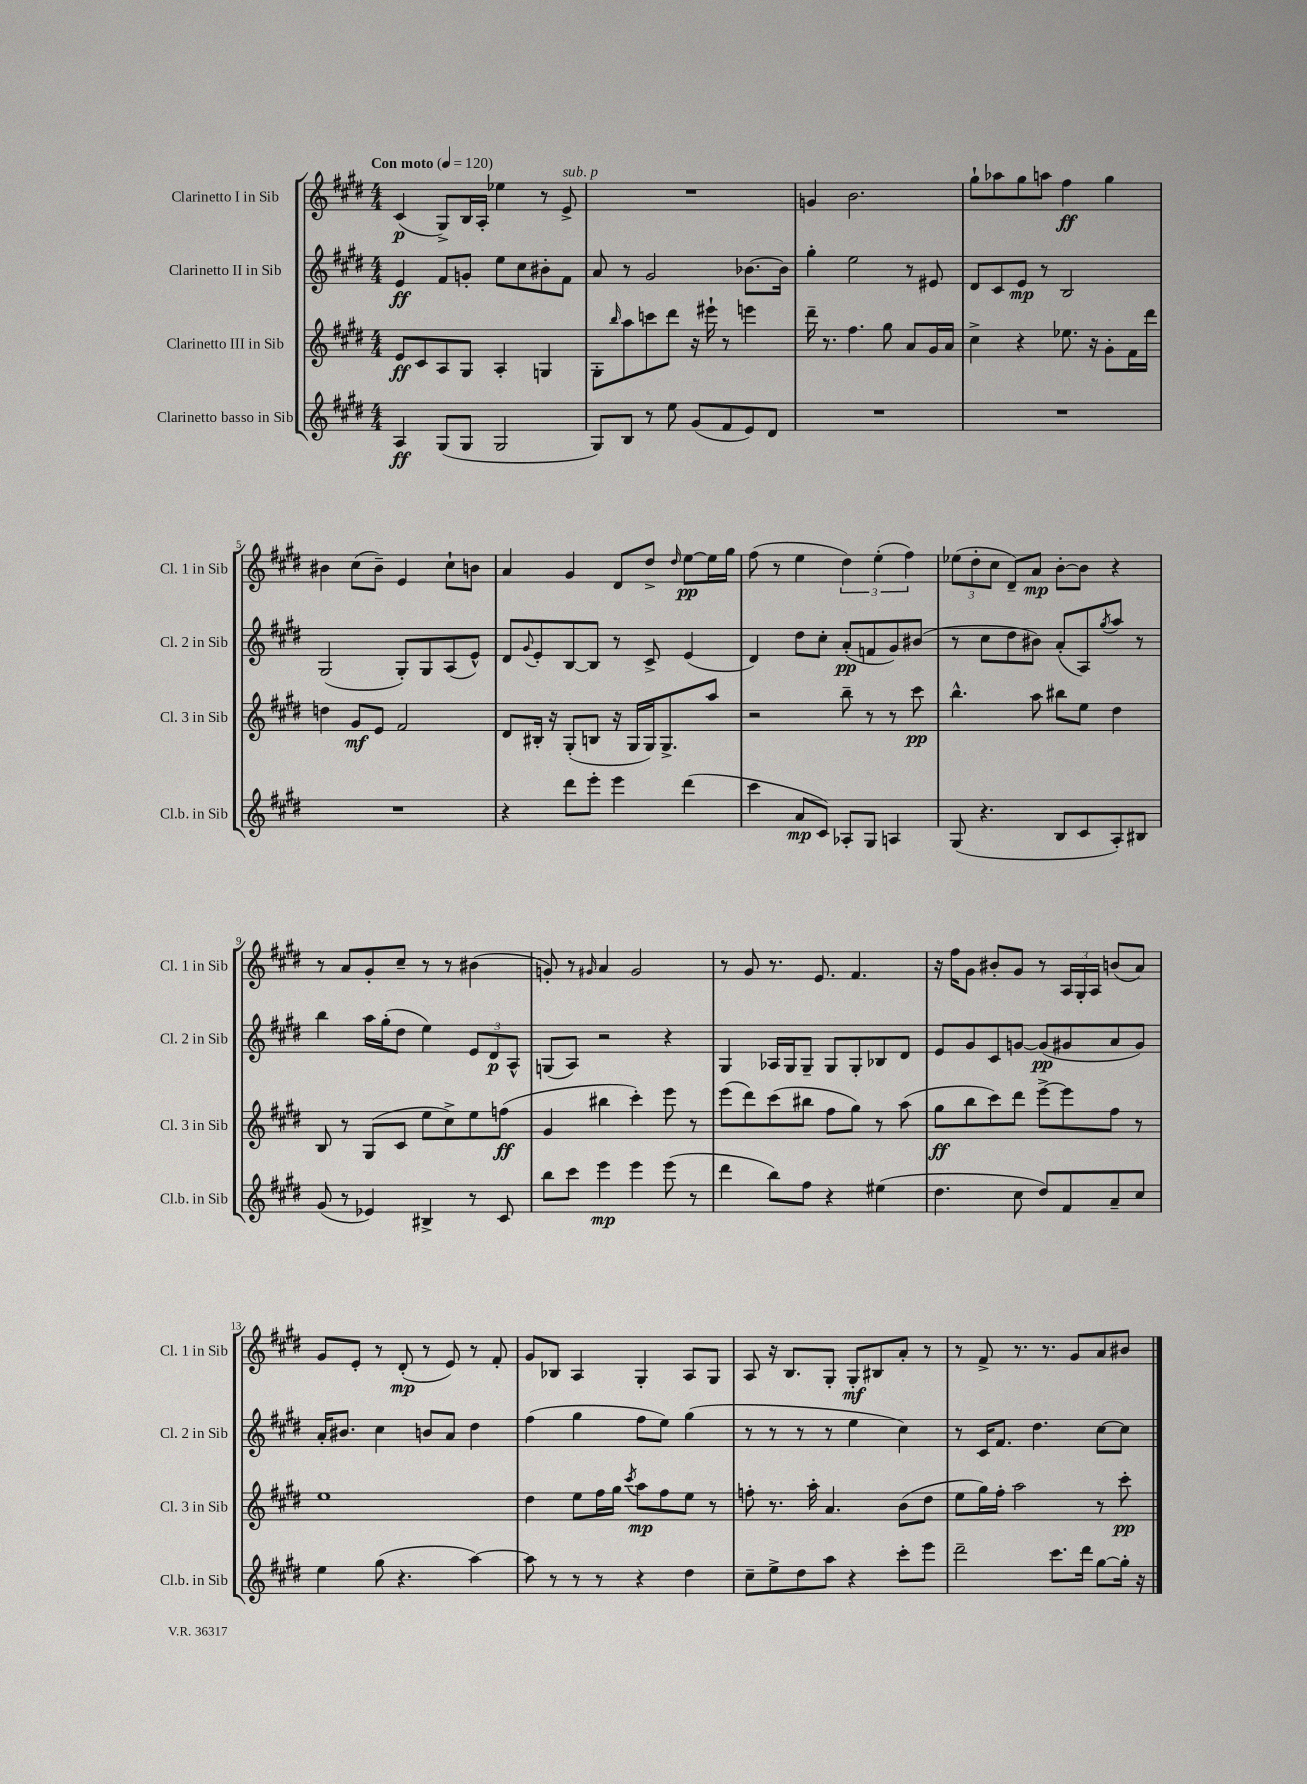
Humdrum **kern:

**kern	**dynam	**kern	**dynam	**kern	**dynam	**kern	**dynam
*part4	*part4	*part3	*part3	*part2	*part2	*part1	*part1
*staff4	*staff4	*staff3	*staff3	*staff2	*staff2	*staff1	*staff1
*I"Clarinetto basso in Sib	*	*I"Clarinetto III in Sib	*	*I"Clarinetto II in Sib	*	*I"Clarinetto I in Sib	*
*I'Cl.b. in Sib	*	*I'Cl. 3 in Sib	*	*I'Cl. 2 in Sib	*	*I'Cl. 1 in Sib	*
*clefG2	*	*clefG2	*	*clefG2	*	*clefG2	*
*k[f#c#g#d#]	*	*k[f#c#g#d#]	*	*k[f#c#g#d#]	*	*k[f#c#g#d#]	*
*M4/4	*	*M4/4	*	*M4/4	*	*M4/4	*
*MM120	*	*MM120	*	*MM120	*	*MM120	*
=1	=1	=1	=1	=1	=1	=1	=1
!	!	!	!	!	!	!LO:TX:a:B:t=Con moto	!
4A/	ff	8e/L	ff	4e/	ff	(4c#/	p
.	.	8c#/	.	.	.	.	.
(8G#/L	.	8A/	.	8f#/L	.	8G#^/L)	.
8G#/J	.	8G#/J	.	8gn'/J	.	16B/L	.
.	.	.	.	.	.	16A'/JJ	.
2G#/	.	4A'/	.	8ee\L	.	4ee-X\	.
.	.	.	.	8cc#\	.	.	.
.	.	4Gn/	.	8b#X'\	.	8r	.
!	!	!	!	!	!	!LO:TX:a:i:t=sub. p	!
.	.	.	.	8f#\J	.	8e^/	.
=2	=2	=2	=2	=2	=2	=2	=2
8G#/L)	.	8G#'\L	.	8a/	.	1r	.
.	.	16qqbb/	.	.	.	.	.
8B/J	.	8aa\	.	8r	.	.	.
8r	.	8cccn\	.	2g#/	.	.	.
8ee\	.	8ddd#\J	.	.	.	.	.
(8g#/L	.	16r	.	.	.	.	.
.	.	16eee#X`\	.	.	.	.	.
8f#/	.	8r	.	.	.	.	.
8e/)	.	4eeen\	.	[8.b-X\L	.	.	.
8d#/J	.	.	.	.	.	.	.
.	.	.	.	16b-\Jk]	.	.	.
=3	=3	=3	=3	=3	=3	=3	=3
1r	.	16ddd#~\	.	4gg#'\	.	4gn/	.
.	.	8.r	.	.	.	.	.
.	.	4.ff#\	.	2ee\	.	2.b\	.
.	.	8gg#\	.	.	.	.	.
.	.	8a/L	.	8r	.	.	.
.	.	16g#/L	.	8e#X/	.	.	.
.	.	16a/JJ	.	.	.	.	.
=4	=4	=4	=4	=4	=4	=4	=4
1r	.	4cc#^\	.	8d#/L	.	8gg#`\L	.
.	.	.	.	8c#/	.	8aa-X\	.
.	.	4r	.	8e/J	mp	8gg#\	.
.	.	.	.	8r	.	8aan\J	.
.	.	8.ee-X\	.	2B/	.	4ff#\	ff
.	.	16r	.	.	.	.	.
.	.	8g#'\L	.	.	.	4gg#\	.
.	.	16f#\L	.	.	.	.	.
.	.	16ddd#\JJ	.	.	.	.	.
!!LO:LB:g=z
=5	=5	=5	=5	=5	=5	=5	=5
1r	.	4ddn\	.	(2G#/	.	4b#X\	.
.	.	8g#/L	mf	.	.	(8cc#\L	.
.	.	8e/J	.	.	.	8b#~\J)	.
.	.	2f#/	.	8G#'/L)	.	4e/	.
.	.	.	.	8G#/	.	.	.
.	.	.	.	(8A/	.	8cc#`\L	.
.	.	.	.	8e^^/J)	.	8bn\J	.
=6	=6	=6	=6	=6	=6	=6	=6
4r	.	8d#/L	.	8d#/L	.	4a/	.
.	.	.	.	8qqg#/	.	.	.
.	.	16B#X'/Jk	.	8e'/	.	.	.
.	.	16r	.	.	.	.	.
8ddd#\L	.	(8G#'/L	.	[8B/	.	4g#/	.
8eee'\J	.	8Bn/J	.	8B/J]	.	.	.
4eee\	.	16r	.	8r	.	8d#/L	.
.	.	16G#/LL	.	.	.	.	.
.	.	16G#/J)	.	8c#^/	.	8dd#^/J	.
.	.	8.G#^/	.	.	.	.	.
.	.	.	.	.	.	16qqdd#/	.
(4ddd#\	.	.	.	(4e/	.	[8ee\L	pp
.	.	8aa/J	.	.	.	16ee\L]	.
.	.	.	.	.	.	16gg#\JJ	.
=7	=7	=7	=7	=7	=7	=7	=7
4ccc#\	.	2r	.	4d#/)	.	(8ff#\	.
.	.	.	.	.	.	8r	.
8a/L	mp	.	.	8dd#\L	.	4ee\	.
8c#/J)	.	.	.	8cc#'\J	.	.	.
8A-X'/L	.	8bb~\	.	(8a'/L	pp	6dd#\)	.
8G#/J	.	8r	.	8fn/	.	.	.
.	.	.	.	.	.	(6ee'\	.
4An/	.	8r	.	8g#/)	.	.	.
.	.	.	.	.	.	6ff#\)	.
.	.	8ccc#\	pp	(8b#X/J	.	.	.
=8	=8	=8	=8	=8	=8	=8	=8
(8G#/	.	4.bb^^\	.	8r	.	(12ee-X\L	.
.	.	.	.	.	.	12dd#'\	.
4.r	.	.	.	8cc#\L	.	.	.
.	.	.	.	.	.	12cc#\J	.
.	.	.	.	8dd#\	.	8d#~/L)	.
.	.	8aa\	.	8b#X\J)	.	8a/J	mp
8B/L	.	8bb#X\L	.	(8a'/L	.	[8b'\L	.
8c#/	.	8ee\J	.	8A/)	.	8b\J]	.
.	.	.	.	8qgg#/	.	.	.
8A'/)	.	4dd#\	.	8aa/J	.	4r	.
8B#X/J	.	.	.	8r	.	.	.
!!LO:LB:g=z
=9	=9	=9	=9	=9	=9	=9	=9
(8g#/	.	8B/	.	4bb\	.	8r	.
8r	.	8r	.	.	.	8a/L	.
4e-X/)	.	(8G#/L	.	16aa\LL	.	8g#'/	.
.	.	.	.	(16gg#'\J	.	.	.
.	.	8c#/J	.	8dd#\J	.	8cc#~/J	.
4B#X^/	.	8ee\L	.	4ee\)	.	8r	.
.	.	8cc#^\)	.	.	.	8r	.
8r	.	8ee\	.	12e/L	.	(4b#X\	.
.	.	.	.	12d#/	p	.	.
8c#/	.	(8ffn\J	ff	.	.	.	.
.	.	.	.	12A^^/J	.	.	.
=10	=10	=10	=10	=10	=10	=10	=10
8bb\L	.	4g#/	.	(8Gn/L	.	8gn'/)	.
8ccc#\J	.	.	.	8A/J)	.	8r	.
.	.	.	.	.	.	16qqg#X/	.
4eee\	mp	4bb#X\	.	2r	.	4a/	.
4eee\	.	4ccc#'\)	.	.	.	2g#/	.
(8eee\	.	8eee\	.	4r	.	.	.
8r	.	8r	.	.	.	.	.
=11	=11	=11	=11	=11	=11	=11	=11
4ddd#\	.	(8eee\L	.	4G#/	.	8r	.
.	.	8ddd#\)	.	.	.	8g#/	.
8bb\L)	.	(8ccc#\	.	16A-X/LL	.	8.r	.
.	.	.	.	16G#/J	.	.	.
8ff#\J	.	8bb#X\J	.	8G#~/J	.	.	.
.	.	.	.	.	.	8.e/	.
4r	.	8ff#\L	.	8G#/L	.	.	.
.	.	8gg#\J)	.	8G#'/	.	4.f#/	.
(4ee#X\	.	8r	.	8B-X/	.	.	.
.	.	(8aa\	.	8d#/J	.	.	.
=12	=12	=12	=12	=12	=12	=12	=12
4.dd#\	.	8gg#\L	ff	8e/L	.	16r	.
.	.	.	.	.	.	16ff#\KL	.
.	.	8bb\	.	8g#/	.	8g#\J	.
.	.	8ccc#\)	.	8c#/	.	8b#X'/L	.
8cc#\	.	8ddd#\J	.	[8gn/J	.	8g#/J	.
8dd#/L)	.	[8eee^\L	.	(8g/L]	pp	8r	.
8f#/	.	8eee\]	.	8g#X/	.	24A/LL	.
.	.	.	.	.	.	24G#'/	.
.	.	.	.	.	.	24A/JJ	.
8a~/	.	8ff#\J	.	8a/	.	(8bn/L	.
8cc#/J	.	8r	.	8g#/J)	.	8a/J)	.
!!LO:LB:g=z
=13	=13	=13	=13	=13	=13	=13	=13
4ee\	.	1ee	.	16a'/KL	.	8g#/L	.
.	.	.	.	8.b#X/J	.	.	.
.	.	.	.	.	.	8e'/J	.
(8gg#\	.	.	.	4cc#\	.	8r	.
4.r	.	.	.	.	.	(8d#'/	mp
.	.	.	.	8bn/L	.	8r	.
.	.	.	.	8a/J	.	8e/)	.
[4aa\)	.	.	.	4dd#\	.	8r	.
.	.	.	.	.	.	8f#'/	.
=14	=14	=14	=14	=14	=14	=14	=14
8aa\]	.	4dd#\	.	(4ff#\	.	8g#/L	.
8r	.	.	.	.	.	8B-X/J	.
8r	.	8ee\L	.	4gg#\	.	4A/	.
8r	.	16ff#\L	.	.	.	.	.
.	.	16gg#\JJ	.	.	.	.	.
.	.	8qccc#/	.	.	.	.	.
4r	.	8aa\L	mp	8ff#\L	.	4G#'/	.
.	.	8ff#\	.	8ee\J)	.	.	.
4dd#\	.	8ee\J	.	(4gg#\	.	8A/L	.
.	.	8r	.	.	.	8G#/J	.
=15	=15	=15	=15	=15	=15	=15	=15
8cc#~\L	.	8ffn'\	.	8r	.	8A/	.
8ee^\	.	8.r	.	8r	.	16r	.
.	.	.	.	.	.	8.B/L	.
8dd#\	.	.	.	8r	.	.	.
.	.	16aa'\	.	.	.	.	.
8aa\J	.	4.a/	.	8r	.	8G#'/J	.
4r	.	.	.	4ee\	.	8G#'/L	mf
.	.	.	.	.	.	8B#X/	.
8ccc#'\L	.	(8b\L	.	4cc#\)	.	8a'/J	.
8eee\J	.	8dd#\J	.	.	.	8r	.
=16	=16	=16	=16	=16	=16	=16	=16
2ddd#~\	.	8ee\L	.	8r	.	8r	.
.	.	16gg#\L)	.	16c#/KL	.	8f#^/	.
.	.	16ff#'\JJ	.	8.f#/J	.	.	.
.	.	2aa\	.	.	.	8.r	.
.	.	.	.	4.dd#\	.	.	.
.	.	.	.	.	.	8.r	.
8.ccc#\L	.	.	.	.	.	.	.
.	.	.	.	.	.	8g#/L	.
16ddd#\Jk	.	.	.	.	.	.	.
[8gg#\L	.	8r	.	[8cc#\L	.	8a/	.
16gg#'\Jk]	.	8ccc#'\	pp	8cc#\J]	.	8b#X/J	.
16r	.	.	.	.	.	.	.
==	==	==	==	==	==	==	==
*-	*-	*-	*-	*-	*-	*-	*-
